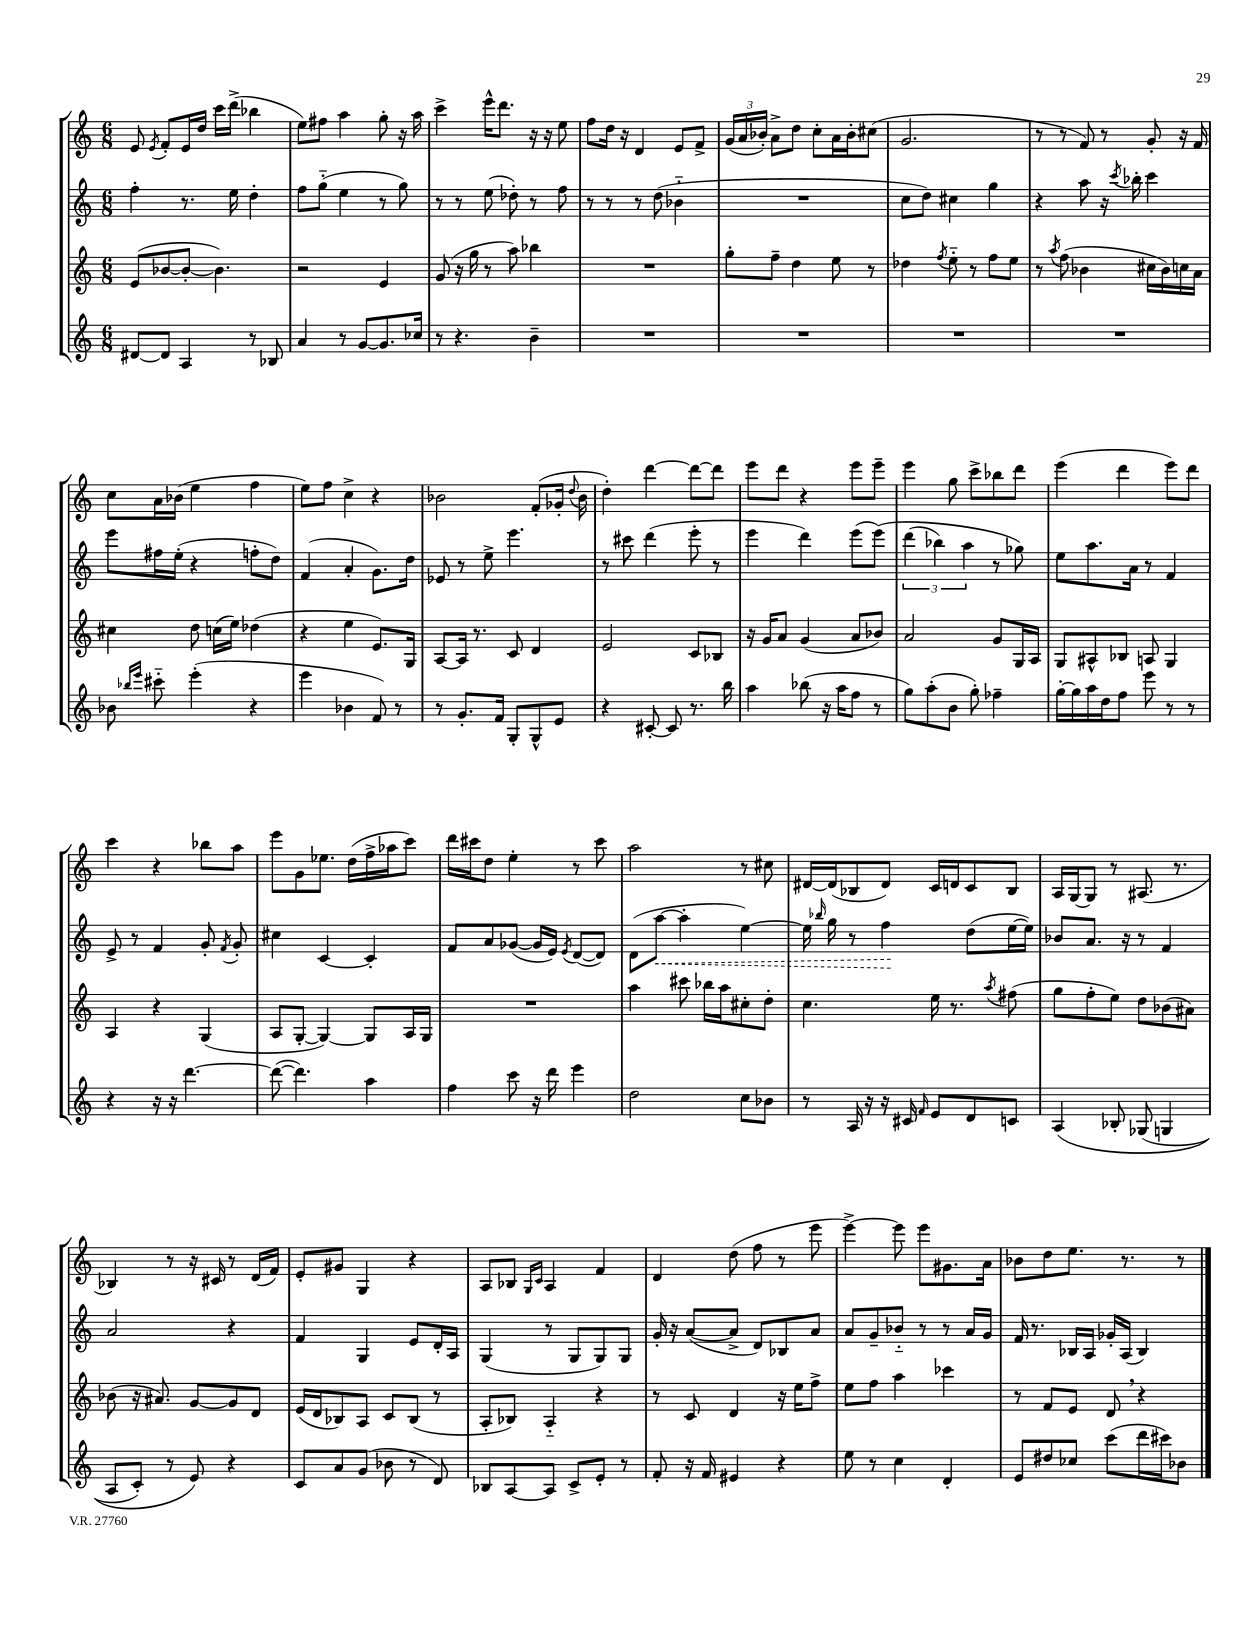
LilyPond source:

<<
\new StaffGroup <<
\new Staff = "s0" {
    \clef treble \key c \major \numericTimeSignature \time 6/8
    \autoBeamOff e'8 \acciaccatura { e'8 } f'8[-. e'16 d''16] c'''16[ d'''16]->( bes''4 |
    e''8[) fis''8] a''4 g''8-. r16 a''16 |
    c'''4-> e'''16[-^ d'''8.] r16 r16 e''8 |
    f''8[ d''16] r16 d'4 e'8[ f'8]-> |
    \tuplet 3/2 { g'16[( a'16 bes'16]-.) } a'8[-> d''8] c''8[-. a'16 bes'16-. cis''8]( |
    g'2. |
    r8 r8 f'8) r8 g'8-. r16 f'16 |
    c''8[ a'16 bes'16]( e''4 f''4 |
    e''8[) f''8] c''4-> r4 |
    bes'2 f'8[-.( ges'16]-. \appoggiatura { d''8 } bes'16 |
    d''4-.) d'''4~ d'''8[~ d'''8] |
    e'''8[ d'''8] r4 e'''8[ e'''8]-- |
    e'''4 g''8 c'''8[-> bes''8 d'''8] |
    e'''4( d'''4 e'''8[) d'''8] |
    c'''4 r4 bes''8[ a''8] |
    e'''8[ g'8 ees''8.] d''16[( f''16-> aes''16 c'''8]) |
    d'''16[ cis'''16 d''8] e''4-. r8 cis'''8 |
    a''2 r8 cis''8 |
    dis'16[~ dis'16( bes8 dis'8]) c'16[ d'16 c'8 bes8] |
    a16[ g16~ g8] r8 ais8.( r8. |
    bes4) r8 r16 cis'16 r8 d'16[( f'16]) |
    e'8[-. gis'8] g4 r4 |
    a8[ bes8] \grace { g16[ c'16] } a4 f'4 |
    d'4 d''8( f''8 r8 e'''8 |
    e'''4~->) e'''8 e'''8[ gis'8. a'16] |
    bes'8[ d''8 e''8.] r8. r8 \bar "|." |
}
\new Staff = "s1" {
    \clef treble \key c \major \numericTimeSignature \time 6/8
    \autoBeamOff f''4-. r8. e''16 d''4-. |
    f''8[ g''8]-_( e''4 r8 g''8) |
    r8 r8 e''8( des''8-.) r8 f''8 |
    r8 r8 r8 d''8( bes'4-_ |
    R2. |
    c''8[ d''8]) cis''4 g''4 |
    r4 a''8 r16 \acciaccatura { c'''8 } bes''16-. c'''4 |
    e'''8[ fis''16 e''16]-.( r4 f''8[-. d''8]) |
    f'4( a'4-. g'8.[) d''16] |
    ees'8 r8 e''8-> e'''4. |
    r8 cis'''8 d'''4( e'''8-. r8 |
    e'''4 d'''4) e'''8[( e'''8])\( |
    \tuplet 3/2 { d'''4( bes''4) a''4 } r8 ges''8\) |
    e''8[ a''8. a'16] r8 f'4 |
    e'8-> r8 f'4 g'8-. \acciaccatura { f'8 } g'8-. |
    cis''4 c'4~ c'4-. |
    f'8[ a'8 ges'8]~( ges'16[ e'16]) \acciaccatura { e'8 } d'8[~( d'8]) |
    d'8[( \once \override Hairpin.style = #'dashed-line a''8]~\< a''4-. e''4~) |
    e''16 \grace { bes''16 } g''16 r8 f''4\! d''8[( e''16~ e''16]) |
    bes'8[ a'8.] r16 r8 f'4 |
    a'2 r4 |
    f'4 g4 e'8[ d'16-. a16] |
    g4( r8 g8[ g8) g8] |
    g'16-. r16 a'8[~( a'8]-> d'8[) bes8 a'8] |
    a'8[ g'8-- bes'8]-_ r8 r8 a'16[ g'16] |
    f'16 r8. bes16[ a16] ges'16[-. a16]( bes4) \bar "|." |
}
\new Staff = "s2" {
    \clef treble \key c \major \numericTimeSignature \time 6/8
    \autoBeamOff e'8[( bes'8~ bes'8]~-. bes'4.) |
    r2 e'4 |
    g'8( r16 g''16 r8 a''8) bes''4 |
    R2. |
    g''8[-. f''8]-- d''4 e''8 r8 |
    des''4 \acciaccatura { f''8 } e''8-_ r8 f''8[ e''8] |
    r8 \acciaccatura { a''8 } f''8( bes'4 cis''16[ bes'16) c''16 a'16] |
    cis''4 d''8 c''16[( e''16]) des''4( |
    r4 e''4 e'8.[) g16] |
    a8[~ a16] r8. c'8 d'4 |
    e'2 c'8[ bes8] |
    r16 g'16[ a'8] g'4( a'8[ bes'8]) |
    a'2 g'8[ g16 a16] |
    g8[ ais8-^ bes8] a8 g4 |
    a4 r4 g4( |
    a8[ g8]~-. g4~) g8[ a16 g16] |
    R2. |
    a''4 cis'''8 bes''16[ a''16 cis''8-. d''8]-. |
    c''4. e''16 r8. \acciaccatura { a''8 } fis''8( |
    g''8[ f''8-. e''8]) d''8[ bes'8( ais'8]) |
    bes'8( r16 ais'8.) g'8[~ g'8 d'8] |
    e'16[( d'16 bes8) a8] c'8[ bes8]( r8 |
    a8[-. bes8]) a4-_ r4 |
    r8 c'8 d'4 r16 e''16[ f''8]-> |
    e''8[ f''8] a''4 ces'''4 |
    r8 f'8[ e'8] d'8 \breathe r4 \bar "|." |
}
\new Staff = "s3" {
    \clef treble \key c \major \numericTimeSignature \time 6/8
    \autoBeamOff dis'8[~ dis'8] a4 r8 bes8 |
    a'4 r8 g'8[~ g'8. ces''16] |
    r8 r4. b'4-- |
    R2. |
    R2. |
    R2. |
    R2. |
    bes'8 \grace { bes''16[ e'''16] } cis'''8-_ e'''4-.( r4 |
    e'''4 bes'4 f'8) r8 |
    r8 g'8.[-. f'16] g8[-. g8-^ e'8] |
    r4 cis'8~-. cis'8 r8. b''16 |
    a''4 bes''8( r16 a''16[ f''8] r8 |
    g''8[) a''8-.( b'8] g''8-.) fes''4-- |
    g''16[~-. g''16 a''16 d''16 f''8] e'''8 r8 r8 |
    r4 r16 r16 d'''4.~ |
    d'''8~( d'''4.) a''4 |
    f''4 c'''8 r16 d'''16 e'''4 |
    d''2 c''8[ bes'8] |
    r8 a16 r16 r16 cis'16 \grace { f'16 } e'8[ d'8 c'8] |
    a4\( bes8-. ges8( g4 |
    a8[ c'8]-.) r8 e'8\) r4 |
    c'8[ a'8 g'8]( bes'8 r8 d'8) |
    bes8[ a8~ a8] c'8[-> e'8]-. r8 |
    f'8-. r16 f'16 eis'4 r4 |
    e''8 r8 c''4 d'4-. |
    e'8[ dis''8 ces''8] c'''8[( d'''16 cis'''16) bes'8] \bar "|." |
}
>>
>>
\layout { \context { \Score \remove "Bar_number_engraver" } }
